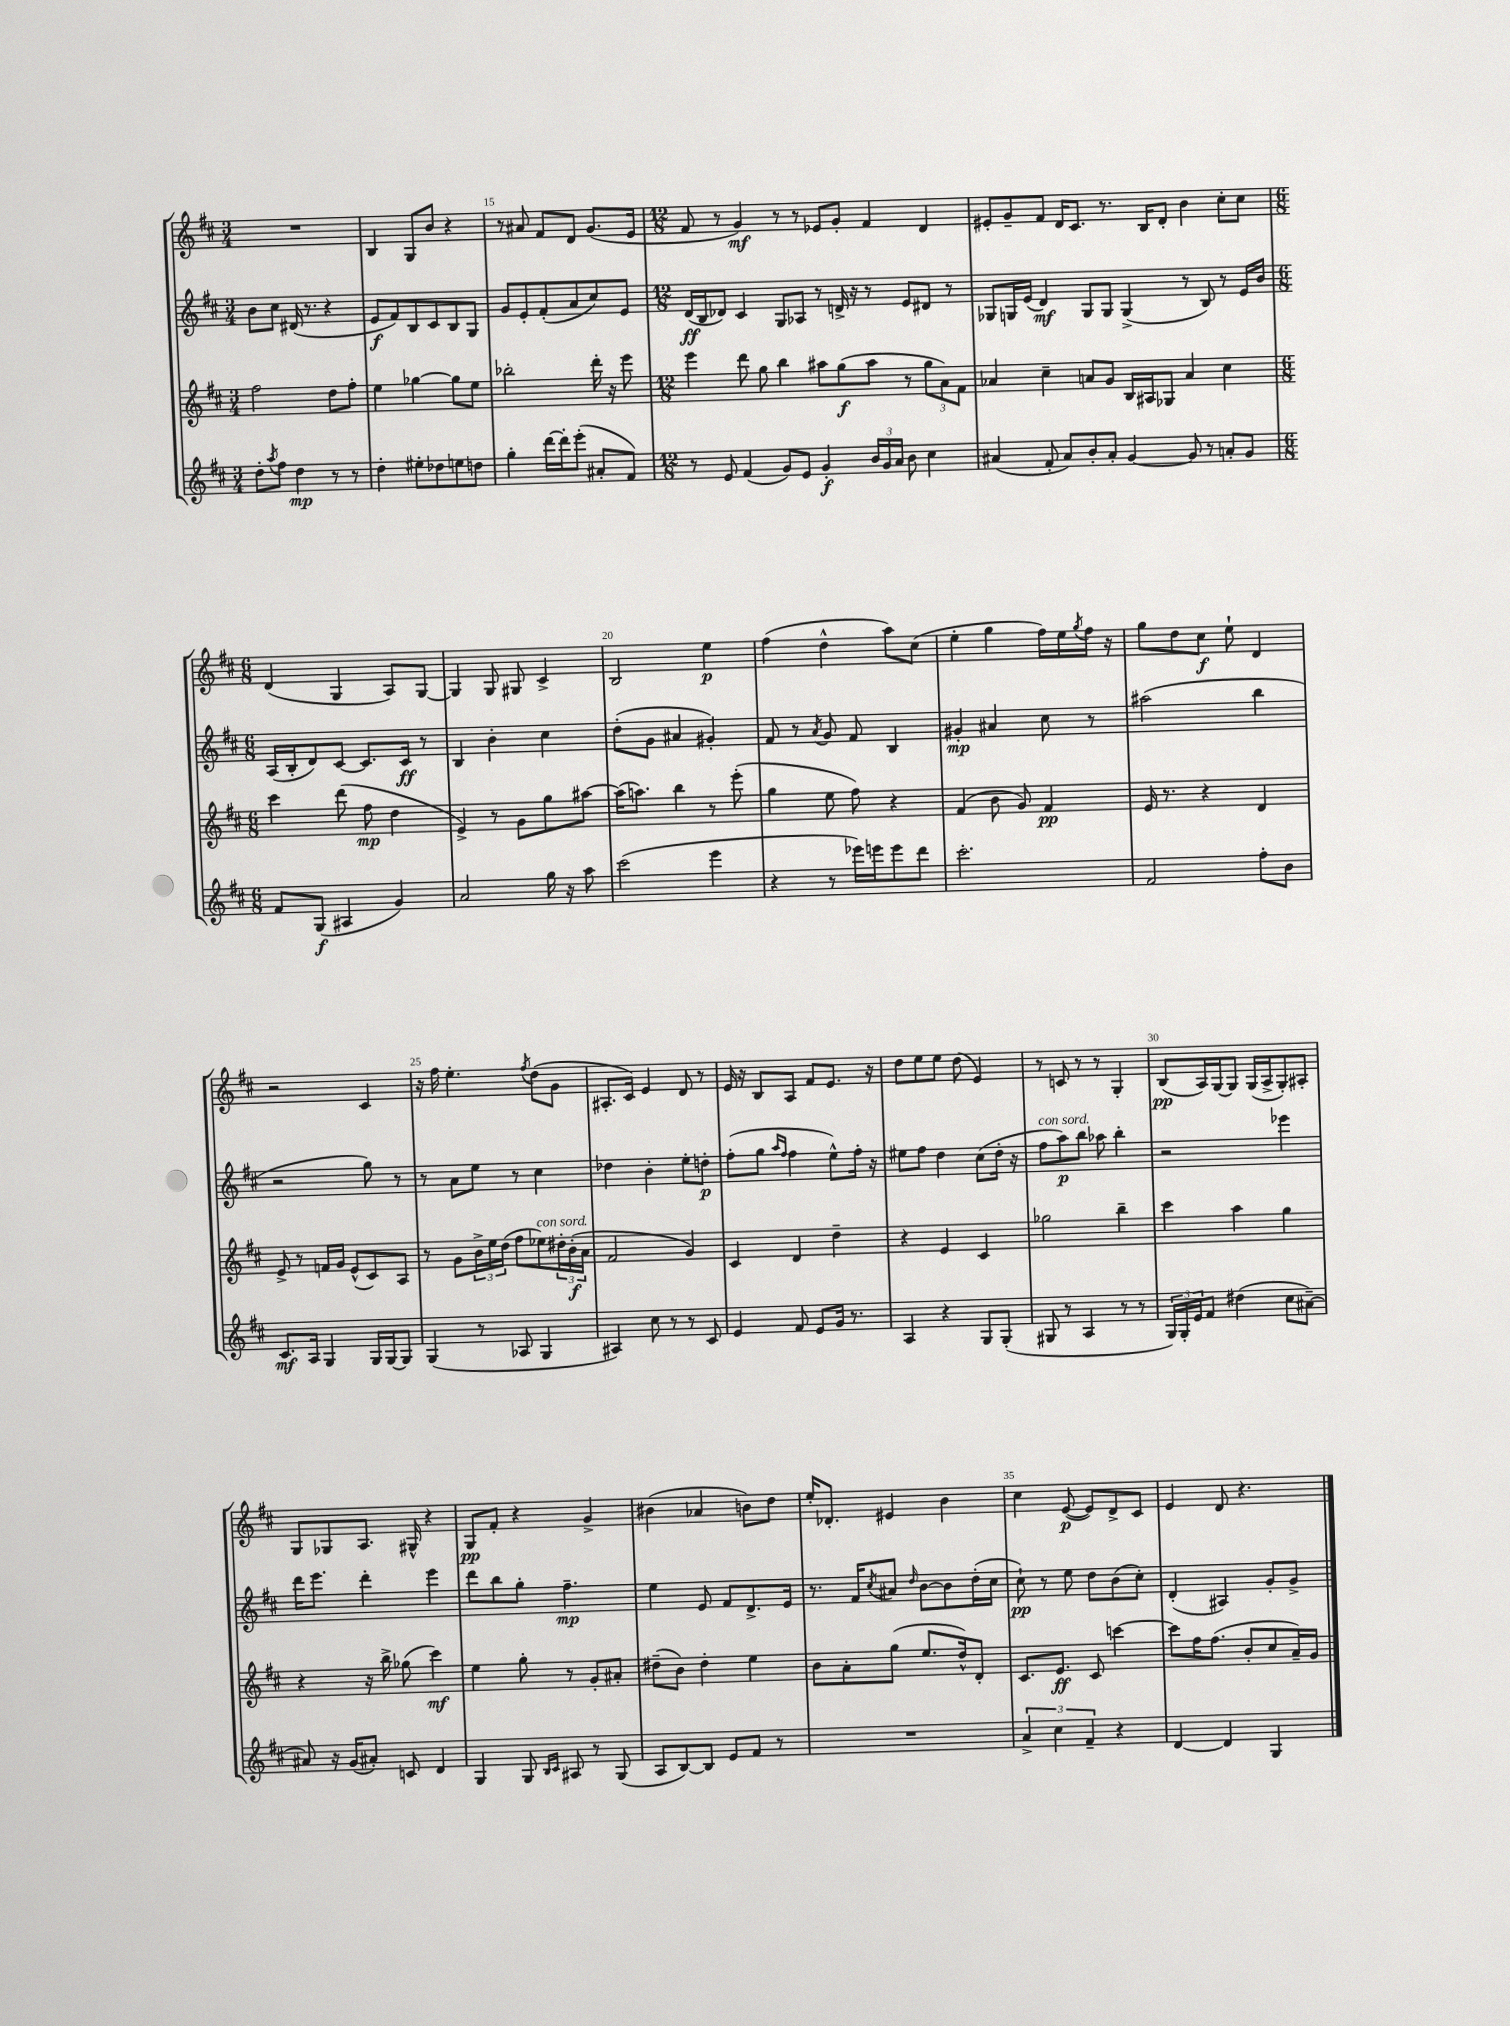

**kern	**kern	**kern	**kern
*staff4	*staff3	*staff2	*staff1
*clefG2	*clefG2	*clefG2	*clefG2
*k[f#c#]	*k[f#c#]	*k[f#c#]	*k[f#c#]
*M3/4	*M3/4	*M3/4	*M3/4
8dd'	2ff#	8b	2.r
8qaa	.	.	.
8ff#	.	8cc#	.
4dd	.	(16d#	.
.	.	8.r	.
8r	8dd	4r	.
8r	8ff#'	.	.
=	=	=	=
4dd'	4ee	8e	4B
.	.	8f#)	.
8ee#'	[4gg-	8B	8G
8dd-	.	8c#	8b
8ee	8gg-]	8B	4r
8dd	8ee	8G	.
=	=	=	=
4gg'	2bb-'	8g	8r
.	.	8e'	8a#
[16ddd	.	(8f#'	8f#
16ddd']	.	.	.
(8eee'	.	8a	8d
8a#'	16ddd'	8cc#)	(8.g
.	16r	.	.
8f#)	8eee	8e	.
.	.	.	16e
=	=	=	=
*M12/8	*M12/8	*M12/8	*M12/8
8r	4eee	(16d	8f#
.	.	16B	.
8e	.	8d-)	8r
(4f#	8ddd	4c#	4g)
.	8gg	.	.
8g)	4bb	8G	8r
8e	.	8A-	8r
4g'	8aa#	8r	8e-
.	(8gg	16d^	8g'
.	.	16r	.
24b	8aa#	8r	4f#
24g	.	.	.
24a	.	.	.
8b	8r	8e	.
4cc#	12gg	8d#	4d
.	12a)	.	.
.	.	8r	.
.	12f#	.	.
=	=	=	=
(4a#	4a-	8G-	8e#'
.	.	16G	8g~
.	.	(16e	.
8f#'	4cc#~	4d)	8f#
8a#)	.	.	16d
.	.	.	8.c#
8b'	8a	8G	.
8a#'	8g	8G	8.r
[4g	16B	(4G^	.
.	16A#	.	16B
.	8G-	.	8d'
8g]	4a	8r	4b
8r	.	8B)	.
8a'	4cc#	8r	8cc#'
8g	.	16e	8cc#
.	.	16b	.
=	=	=	=
*M6/8	*M6/8	*M6/8	*M6/8
8f#	4ccc#	(16A	(4d
.	.	16B'	.
(8G	.	8d)	.
4A#	(8ddd	[8c#	4G
.	8ff#	8.c#]	.
4g)	4dd	.	8A)
.	.	16c#	.
.	.	8r	[8G
=	=	=	=
2a	4e^)	4B	4G]
.	8r	4b'	8G
.	8g	.	8G#
16gg	8gg	4cc#	4c#^
16r	.	.	.
8aa	[8aa#	.	.
=	=	=	=
(2ccc#	(16aa#]	(8dd'	2B
.	8.aa)	.	.
.	.	8g	.
.	4bb	4a#	.
4eee	8r	4g#')	4ee
.	(8eee'	.	.
=	=	=	=
4r	4gg	8f#	(4ff#
.	.	8r	.
.	.	8qa	.
8r	8ee	8g	4dd^^
16eee-)	8ff#)	8f#	.
16eee	.	.	.
8eee	4r	4B	8aa)
8ddd	.	.	(8cc#
=	=	=	=
2.ccc#'	(4f#	4g#'	4ee'
.	8b	4a#	4gg
.	8g)	.	.
.	4f#	8cc#	16ff#)
.	.	.	16ee
.	.	.	8qgg
.	.	8r	16ff#
.	.	.	16r
=	=	=	=
2f#	16e	(2aa#	8gg
.	8.r	.	.
.	.	.	8dd
.	4r	.	8cc#
.	.	.	8ee`
8ff#'	4d	4bb	4d
8b	.	.	.
=	=	=	=
8.c#	8e^	2r	2r
.	8r	.	.
16A	.	.	.
4G	16f	.	.
.	16g	.	.
.	(8e^^	.	.
16G	8c#)	8gg)	4c#
[16G	.	.	.
8G]	8A	8r	.
=	=	=	=
(4G	8r	8r	16r
.	.	.	16ff#
.	8g	8a	4.ee'
8r	24b^	8ee	.
.	24ee	.	.
.	(24dd	.	.
8A-	8ff#	8r	.
.	.	.	8qff#
4G	8ee-)	4cc#	(8dd
.	24dd#'	.	8g
.	(24b'	.	.
.	24a	.	.
=	=	=	=
4A#)	2f#	4dd-	8.A#'
.	.	.	16c#)
8cc#	.	4b'	4e
8r	.	.	.
8r	4g)	8ee'	8d
8c#	.	8dd'	8r
=	=	=	=
4e	4c#	(8ff#'	16e
.	.	.	16r
.	.	8gg	8B
.	.	16qqaa	.
.	.	16qqff#	.
8f#	4d	4ff#	8A
8e	.	.	8f#
16g	4dd~	8ee^^)	8.e
8.r	.	.	.
.	.	16ff#'	.
.	.	16r	16r
=	=	=	=
4A	4r	8ee#	8dd
.	.	8ff#	8ee
4r	4e	4dd	8ee
.	.	.	(8dd
8G	4c#	(8cc#	4e)
(8G'	.	16dd'	.
.	.	16r	.
=	=	=	=
8G#	2gg-	8ff#	8r
8r	.	8aa)	8c
4A	.	8bb	8r
.	.	8aa-	8r
8r	4bb~	4bb'	4G'
8r	.	.	.
=	=	=	=
24G)	4ccc#	2r	(8B
24G'	.	.	.
24e	.	.	.
8f#	.	.	16A)
.	.	.	[16G
(4dd#	4aa	.	8G]
.	.	.	(16G
.	.	.	16A^
8cc#	4gg	4eee-	8G')
[8a#~)	.	.	8A#'
=	=	=	=
8a#]	4r	16ddd	8G
.	.	8.eee	.
16r	.	.	8G-
(16g	.	.	.
8a#')	16r	4ddd'	8.A
.	16bb^	.	.
8c	(8gg-	.	.
.	.	.	16G#^^
4d	4ccc#)	4eee	4r
=	=	=	=
4G	4ee	8ddd	8G
.	.	8bb	8f#'
8G	8gg'	8gg'	4r
16qqB	.	.	.
16qqc#	.	.	.
8A#	8r	4.ff#~	.
8r	8g'	.	4g^
(8G	8a#'	.	.
=	=	=	=
8A	(8dd#~	4ee	(4b#
[8B)	8b)	.	.
8B]	4dd#'	8e	4a-
8e	.	8f#	.
8f#	4ee	8.d^	8b)
8r	.	.	8dd
.	.	16e	.
=	=	=	=
2.r	8b	8.r	16ee'
.	.	.	8.d-'
.	8a'	.	.
.	.	16f#	.
.	.	8qcc#	.
.	(8gg	8a#	4e#
.	.	16qqdd	.
.	8.ee	[8b	.
.	.	8b]	4b
.	16dd^^)	.	.
.	8d'	(16dd'	.
.	.	16cc#	.
=	=	=	=
6a^	8.c#	8cc#`)	4cc#
.	.	8r	.
6cc#	.	.	.
.	8.e	.	.
.	.	8ee	([8e
6f#~	.	.	.
.	8c#	8dd	8e])
4r	[4ccc	(8b	8d^
.	.	8cc#')	8c#
=	=	=	=
[4d	8ccc]	(4d'	4e
.	16ff#	.	.
.	(8.ff#	.	.
4d]	.	4A#)	8d
.	8b'	.	4.r
4G	8cc#	8g'	.
.	16a~)	8g^	.
.	16g	.	.
==	==	==	==
*-	*-	*-	*-
